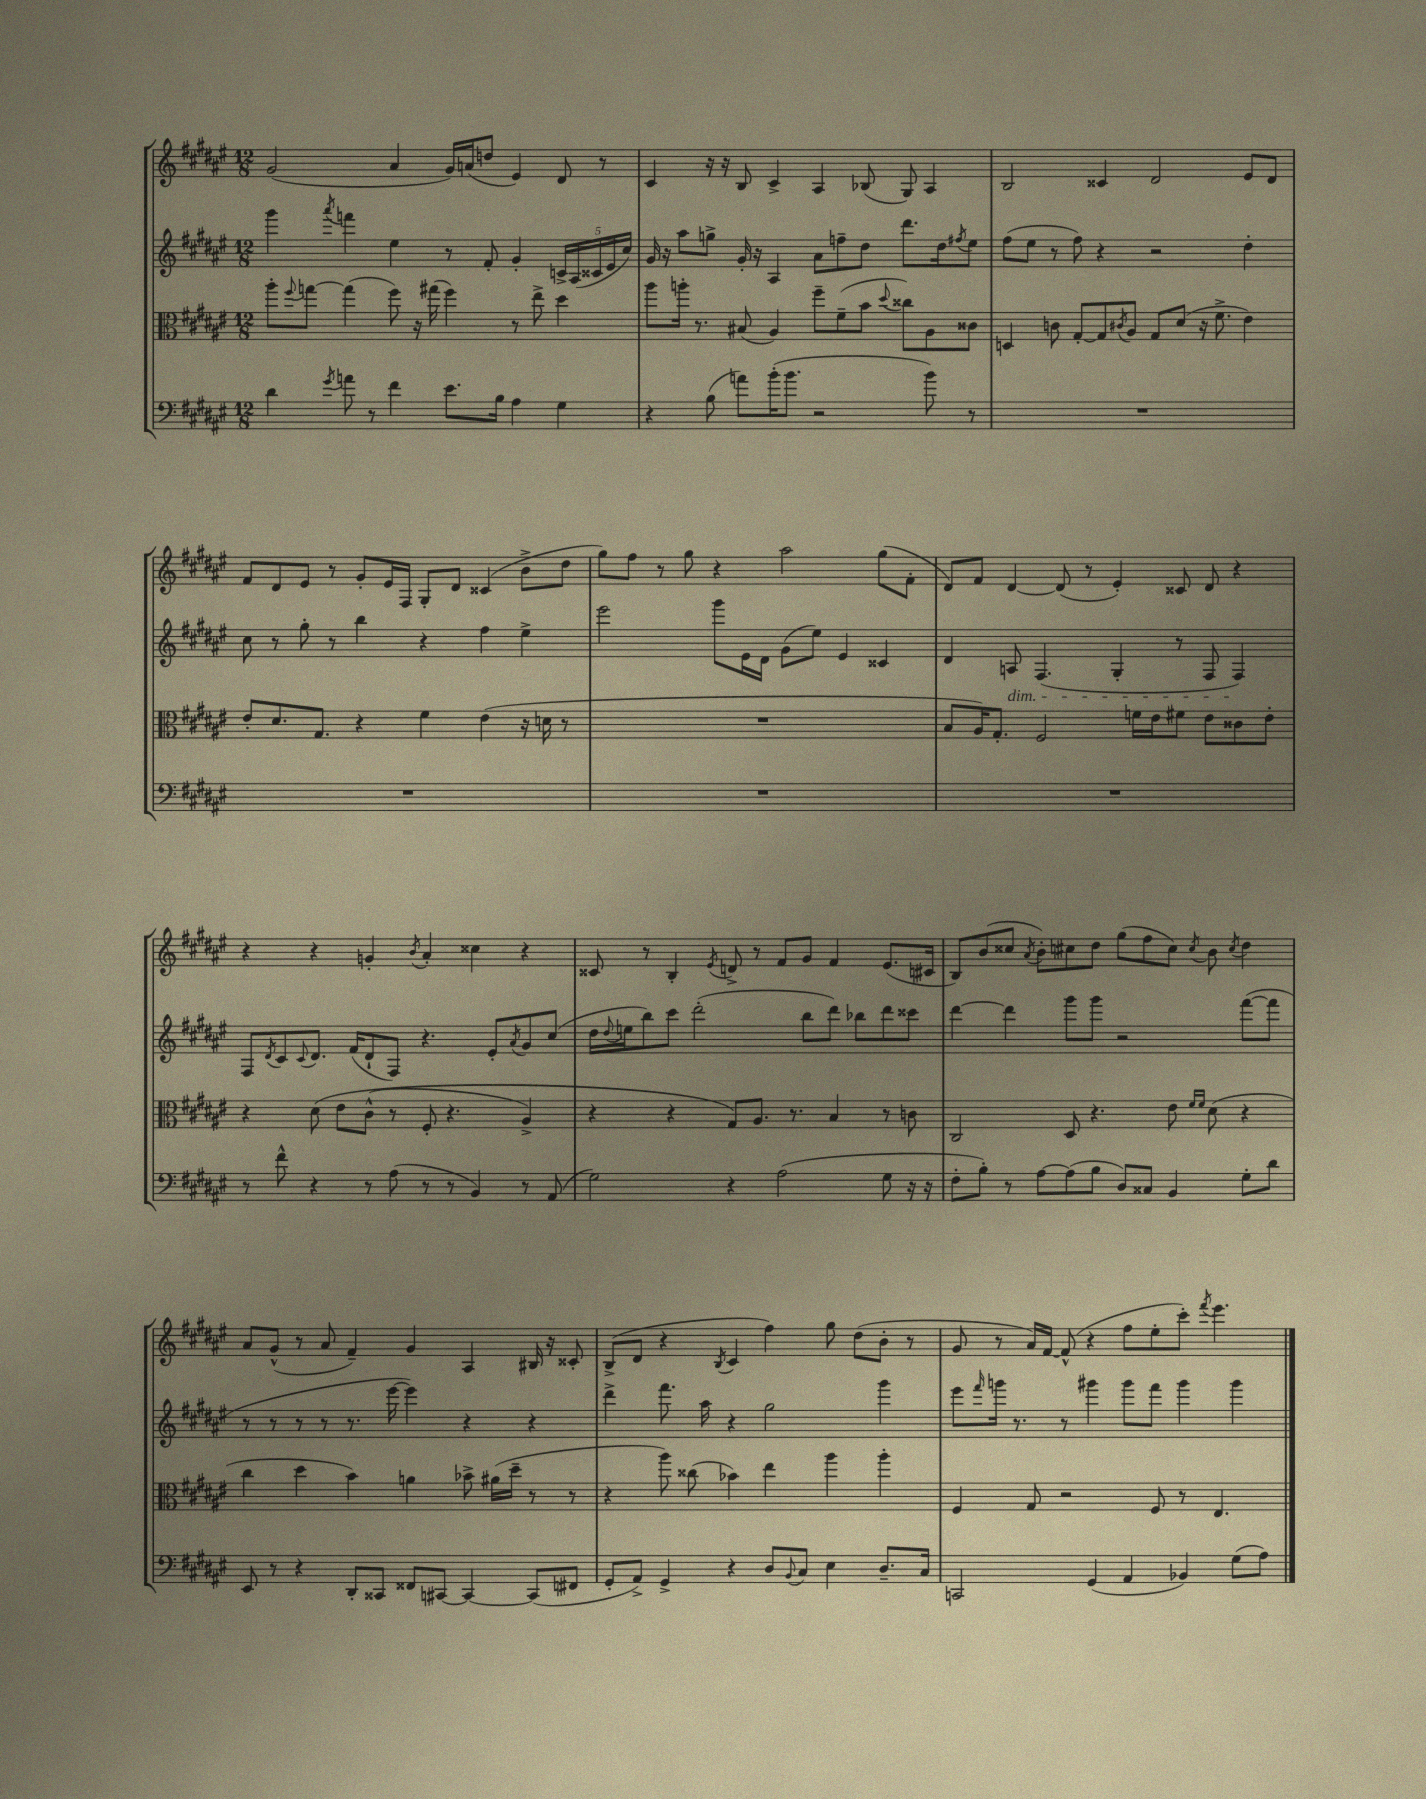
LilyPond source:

<<
\new StaffGroup <<
\new Staff = "s0" {
    \clef treble \key fis \major \numericTimeSignature \time 12/8
    gis'2( ais'4 gis'16) a'16( d''8 eis'4) dis'8 r8 |
    cis'4 r16 r16 b8 cis'4-> ais4 bes8( gis8) ais4 |
    b2 cisis'4 dis'2 eis'8 dis'8 |
    fis'8 dis'8 eis'8 r8 gis'8-. eis'16 fis16 gis8-. dis'8 cisis'4( b'8-> dis''8 |
    gis''8) fis''8 r8 gis''8 r4 ais''2 gis''8( fis'8-. |
    dis'8) fis'8 dis'4~ dis'8( r8 eis'4-.) cisis'8 dis'8 r4 |
    r4 r4 g'4-. \acciaccatura { b'8 } ais'4-. cisis''4 r4 |
    cisis'8 r8 b4-. \acciaccatura { eis'8 } d'8-> r8 fis'8 gis'8 fis'4 eis'8.( cis'16 |
    b8) b'8( cisis''8 \acciaccatura { ais'8 } b'8-.) cis''8 dis''8 gis''8( fis''8 cis''8) \acciaccatura { cis''8 } b'8 \acciaccatura { cis''8 } dis''4 |
    ais'8 gis'8-^( r8 ais'8 fis'4--) gis'4 ais4 bis16 r16 cisis'8-. |
    b8->( dis'8 r4 \acciaccatura { b8 } cis'4 fis''4) gis''8 dis''8( b'8-. r8 |
    gis'8 r8 ais'16) fis'16~ fis'8-^( r4 fis''8 eis''8-. cis'''8-.) \acciaccatura { fis'''8 } eis'''4. \bar "|." |
}
\new Staff = "s1" {
    \clef treble \key fis \major \numericTimeSignature \time 12/8
    gis'''4 \acciaccatura { ais'''8 } f'''4 eis''4 r8 fis'8-. gis'4-. \tuplet 5/4 { c'16-> ais16( cisis'16 eis'16 cis''16) } |
    gis'16 r16 ais''8 g''8-> gis'16-. r16 ais4 ais'8 f''8-- dis''8 dis'''8. dis''16 \acciaccatura { fis''8 } eis''8 |
    fis''8( eis''8 r8 fis''8) r4 r2 dis''4-. |
    cis''8 r8 gis''8-. r8 b''4 r4 fis''4 eis''4-> |
    eis'''2 gis'''8 eis'16 dis'16 gis'8( eis''8) eis'4 cisis'4 |
    dis'4 a8\dim fis4.( gis4-. r8 fis8 fis4\!) |
    fis8 \acciaccatura { dis'8 } cis'8 \appoggiatura { cis'8 } dis'8. fis'16( dis'8-! fis8) r4. eis'8-. \acciaccatura { ais'8 } gis'8 cis''8( |
    dis''16 \appoggiatura { dis''8 } e''16 b''8) cis'''8 dis'''2-.( b''8 dis'''8) bes''8 dis'''8 cisis'''8 |
    dis'''4~ dis'''4 gis'''8 gis'''8 r2 fis'''8~( fis'''8 |
    r8 r8 r8 r8 r8. eis'''16~ eis'''4) r4 r4 |
    dis'''4-> fis'''8. ais''16 r4 gis''2 gis'''4 |
    eis'''8 \grace { fis'''16 } g'''16 r8. r8 gis'''4 gis'''8 fis'''8 gis'''4 gis'''4 \bar "|." |
}
\new Staff = "s2" {
    \clef alto \key fis \major \numericTimeSignature \time 12/8
    ais''8-. \appoggiatura { fis''8 } g''8~ g''4( fis''8) r16 gis''16( fis''4) r8 eis''8-> dis''4 |
    ais''8 a''16-. r8. bis8( ais4) fis''8-- fis'8--( b'8 \appoggiatura { dis''8 } cisis''8) ais8 cisis'8 |
    d4 c'8 gis8~-. gis8 \acciaccatura { cis'8 } ais8 gis8 dis'8( r16 fis'8.-> eis'4) |
    eis'8-. dis'8. gis8. r4 fis'4 eis'4( r16 d'16 r8 |
    R1. |
    b8 ais16) gis8.-. fis2 f'16 eis'16 fis'8 eis'8 cisis'8 eis'8-. |
    r4 dis'8\( eis'8 cis'8-^( r8 fis8-. r4. ais4->) |
    r4 r4 gis8\) ais8. r8. b4 r8 c'8 |
    cis2 dis8 r4. eis'8 \grace { fis'16 fis'16 } dis'8( r4 |
    cis''4 dis''4 b'4) a'4 bes'8-> ais'16( dis''16-- r8 r8 |
    r4 ais''8) cisis''8( bes'4) eis''4 ais''4 ais''4-. |
    fis4 gis8 r2 fis8 r8 eis4. \bar "|." |
}
\new Staff = "s3" {
    \clef bass \key fis \major \numericTimeSignature \time 12/8
    dis'4 \acciaccatura { gis'8 } a'8 r8 fis'4 eis'8. b16 ais4 gis4 |
    r4 b8( a'8) b'16-.( b'8. r2 b'8) r8 |
    R1. |
    R1. |
    R1. |
    R1. |
    r8 fis'8-^ r4 r8 ais8( r8 r8 b,4) r8 ais,8( |
    gis2) r4 ais2( gis8 r16 r16 |
    fis8-. b8-.) r8 ais8~ ais8( b8 dis8) cisis8 b,4 gis8-. dis'8 |
    eis,8 r8 r4 dis,8-. cisis,8 fisis,8 cis,8~ cis,4~ cis,8( fis,8 |
    gis,8-. ais,8->) gis,4-> r4 dis8 \appoggiatura { b,8 } cis8 eis4 dis8.-- cis16 |
    c,2 gis,4( ais,4 bes,4) gis8( ais8) \bar "|." |
}
>>
>>
\layout { \context { \Score \remove "Bar_number_engraver" } }
